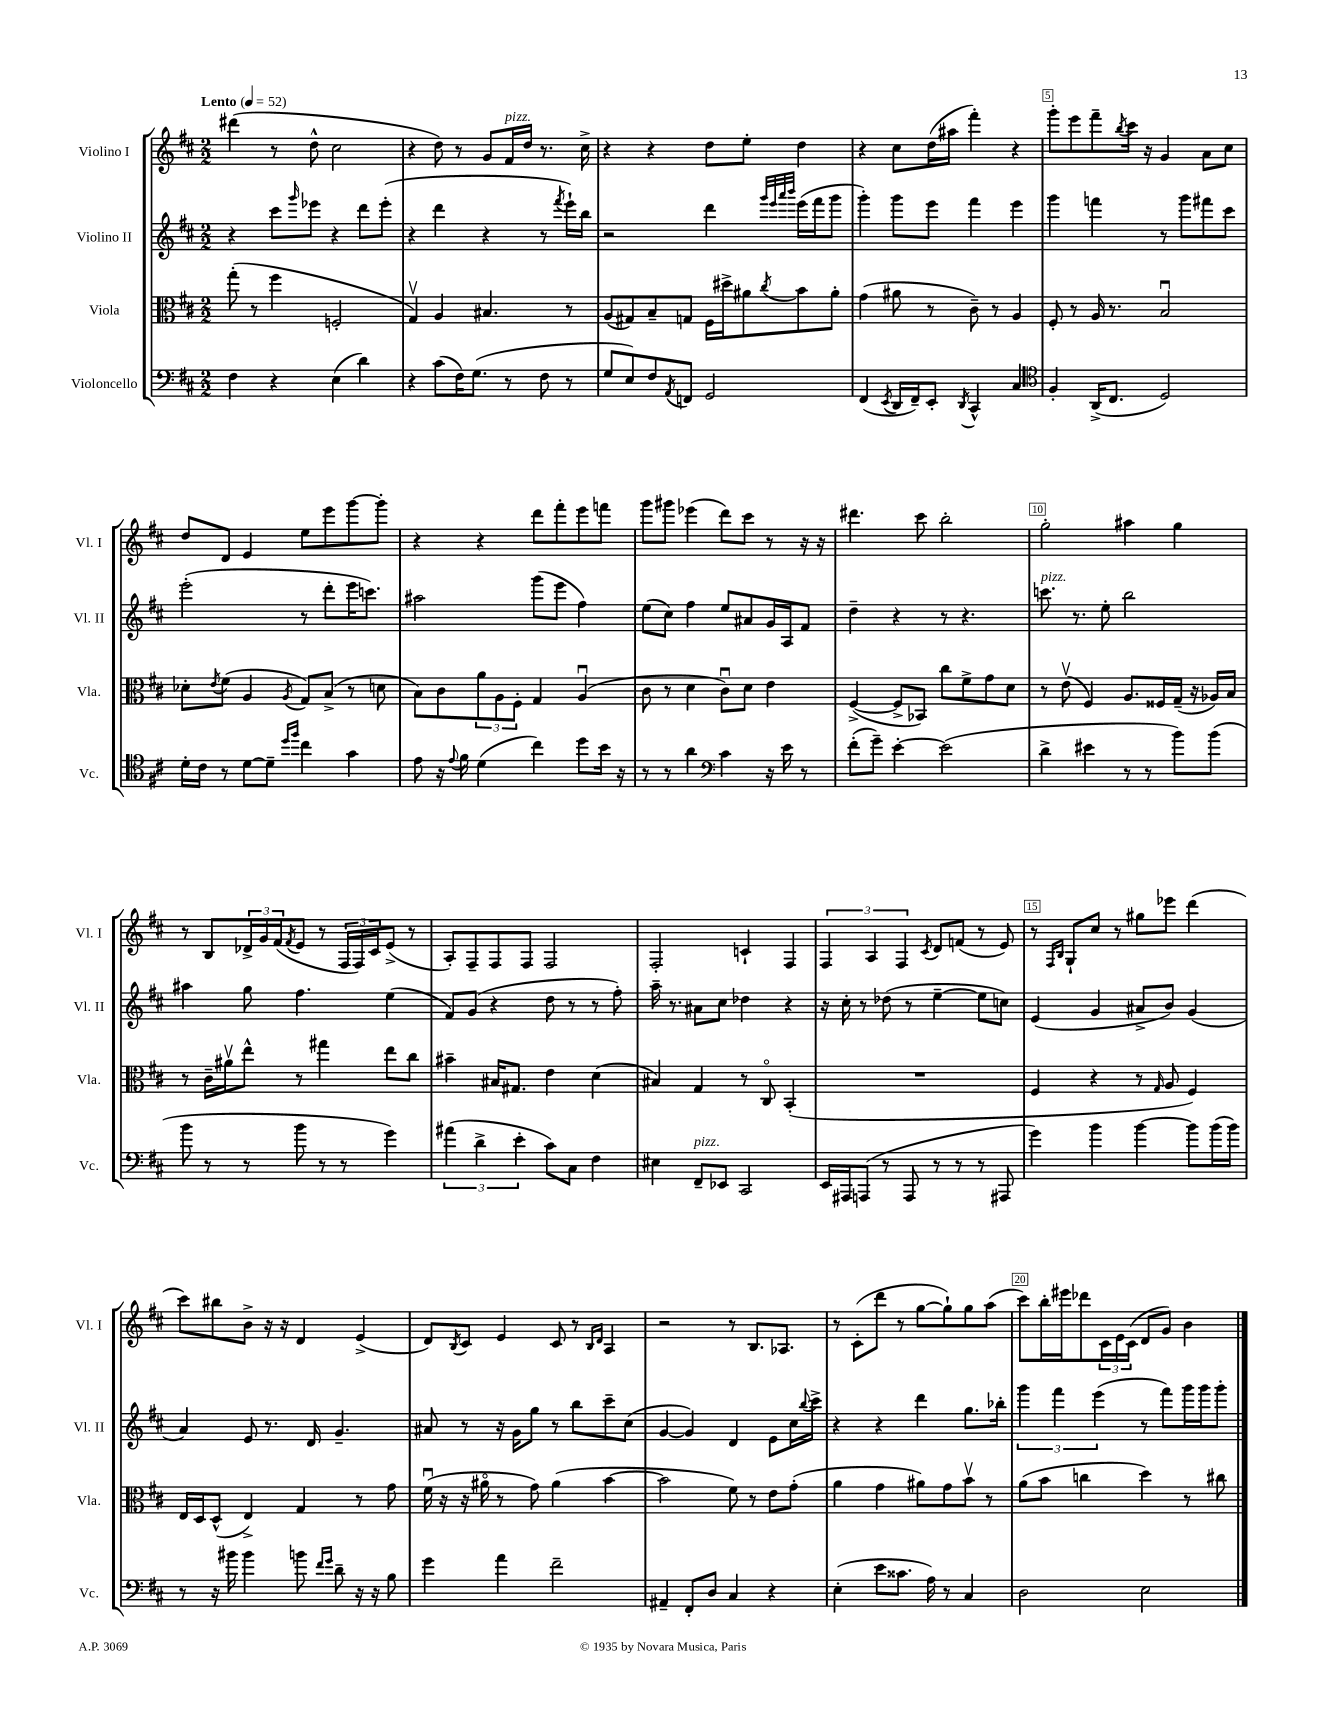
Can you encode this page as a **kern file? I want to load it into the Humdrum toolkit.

**kern	**kern	**kern	**kern
*part4	*part3	*part2	*part1
*staff4	*staff3	*staff2	*staff1
*I"Violoncello	*I"Viola	*I"Violino II	*I"Violino I
*I'Vc.	*I'Vla.	*I'Vl. II	*I'Vl. I
*clefF4	*clefC3	*clefG2	*clefG2
*k[f#c#]	*k[f#c#]	*k[f#c#]	*k[f#c#]
*M2/2	*M2/2	*M2/2	*M2/2
*MM52	*MM52	*MM52	*MM52
=1	=1	=1	=1
!	!	!	!LO:TX:a:B:t=Lento
4F#\	(8gg'\	4r	(4ddd#X\
.	8r	.	.
4r	4ff#\	8ccc#\L	8r
.	.	16qqggg/	.
.	.	8eee-X\J	8dd^^\
(4E\	2Fn'/	4r	2cc#\
4d\)	.	8ddd\L	.
.	.	(8eee-'\J	.
=2	=2	=2	=2
4r	4Gv/)	4r	4r
(8c#\L	4A/	4ddd\	8dd\)
16F#\K)	.	.	8r
(8.G\J	.	.	.
.	4.B#X/	4r	8g/L
!	!	!	!LO:TX:a:i:t=pizz.
8r	.	.	16f#/L
.	.	.	16dd/JJ
8F#\	.	8r	8.r
.	.	8qfff#/	.
8r	8r	16eee`\LL)	.
.	.	16bb\JJ	16cc#^\
=3	=3	=3	=3
8G/L	(8A/L	2r	4r
8E/)	8G#X/)	.	.
8F#/	8B~/	.	4r
8qAA/	.	.	.
8FFn/J	8Gn/J	.	.
2GG/	16F#\LL	4ddd\	8dd\L
.	16dd#X^\J	.	.
.	8a#X\	.	8ee'\J
.	.	32qqggg/LLL	.
.	.	32qqeee/	.
.	.	32qqaaa/	.
.	8qcc#/	32qqbbb/JJJ	.
.	8b\	(16eee\LL	4dd\
.	.	16fff#\J	.
.	8a#'\J	8ggg\J	.
=4	=4	=4	=4
(4FF#/	(4g\	4ggg'\)	4r
8qEE/	.	.	.
16DD/LL	8a#X\	8ggg\L	8cc#\L
16FF#~/J)	.	.	.
8EE'/J	8r	8eee\J	(16dd\L
.	.	.	16aa#X\JJ
8qDD/	.	.	.
4CC#^^/	8c#~\)	4fff#\	4fff#'\)
.	8r	.	.
4C#/	4A/	4eee\	4r
=5	=5	=5	=5
*clefC4	*	*	*
4F#'/	8F#'/	4ggg\	8ggg'\L
.	8r	.	8eee\
(16AA^/KL	16A/	4fffn\	8fff#~\
8.C#/J	8.r	.	.
.	.	.	8qbb/
.	.	.	16ccc#\Jk
.	.	.	16r
2D/)	2Bu/	8r	4g/
.	.	8ggg\L	.
.	.	8fff#X\	8a\L
.	.	8ccc#\J	8cc#\J
!!LO:LB:g=z
=6	=6	=6	=6
16d'\LL	8d-X'\L	(2eee'\	8dd/L
16c#\JJ	.	.	.
.	8qe/	.	.
8r	(8f#\J	.	8d/J
[8d\L	4A/	.	4e/
8d~\J]	.	.	.
16qqdd/LL	.	.	.
16qqff#/JJ	8qA/	.	.
4cc#\	8G/L)	8r	8ee\L
.	(8B^/J	8ddd'\L	8eee\
4g\	8r	16eee\K	[8ggg\
.	.	8.cccn\J)	.
.	8dn\	.	8ggg'\J]
=7	=7	=7	=7
8e\	8B\L)	2aa#X\	4r
16r	8c#\	.	.
8qqe/	.	.	.
16f#\	.	.	.
(4d\	12a\	.	4r
.	12A\	.	.
.	12F#'\J	.	.
4cc#\)	4G/	(8ggg\L	8ddd\L
.	.	8eee\J	8fff#'\
8dd\L	(4Au/	4ff#\)	8eee\
16b\Jk	.	.	8fffn\J
16r	.	.	.
=8	=8	=8	=8
8r	8c#\	(8ee\L	8ggg\L
8r	8r	8cc#\J)	8ggg#X\J
4a\	4d\	4ff#\	(4eee-X\
*clefF4	*	*	*
4c#\	8c#u\L)	8ee/L	8ddd\L)
.	8d\J	8a#X/	8ccc#\J
16r	4e\	16g/L	8r
16e\	.	16A/J	.
8r	.	8f#/J	16r
.	.	.	16r
=9	=9	=9	=9
(8f#'\L	([4F#^/	4dd~\	4.ddd#X\
8g~\J)	.	.	.
[4e'\	8F#^/L]	4r	.
.	8BB-X/J)	.	8ccc#\
(2e\]	8cc#\L	8r	2bb'\
.	8f#^\	4.r	.
.	8g\	.	.
.	8d\J	.	.
=10	=10	=10	=10
!	!	!LO:TX:a:i:t=pizz.	!
4d^\	8r	8.cccn\	2gg'\
.	(8ev\	.	.
.	.	8.r	.
4e#X\	4F#/)	.	.
.	.	8ee'\	.
8r	8.A/L	2bb\	4aa#X\
8r	.	.	.
.	16F##X/L	.	.
8b\L)	(16G~/JJ	.	4gg\
.	16r	.	.
(8b\J	16A-X/LL)	.	.
.	16B/JJ	.	.
!!LO:LB:g=z
=11	=11	=11	=11
8b\	8r	4aa#X\	8r
8r	16c#~\LL	.	8B/L
.	16a#Xv\J	.	.
8r	8ee^^\J	8gg\	24d-X^/L
.	.	.	24g/
.	.	.	(24f#/J
.	.	.	8qf#/
8b\	8r	4.ff#\	8e/J
8r	4gg#X\	.	8r
8r	.	.	24F#/LL
.	.	.	24F#/)
.	.	.	24c#/J
4g\)	8ee\L	(4ee\	(8e^/J
.	8cc#\J	.	8r
=12	=12	=12	=12
(6a#X\	4b#X~\	8f#/L)	8A'/L)
.	.	(8g/J	8F#~/
6d^\	.	.	.
.	16B#X/KL	4r	8F#/
.	8.G#X/J	.	.
6e'\	.	.	.
.	.	.	8F#/J
8c#\L)	4e\	8dd\	2F#/
8C#\J	.	8r	.
4F#\	(4d\	8r	.
.	.	8ff#'\)	.
=13	=13	=13	=13
4E#X\	4B#X/)	16aa~\	2F#'/
.	.	8.r	.
!LO:TX:a:i:t=pizz.	!	!	!
8FF#~/L	4G/	8a#X\L	.
8EE-X/J	.	8cc#\J	.
2CC#/	8r	4dd-X\	4cn`/
.	8C#/	.	.
.	(4BB'/	4r	4F#/
=14	=14	=14	=14
16EE/LL	1r	16r	6F#/
16AAA#X/J	.	16cc#'\	.
(8AAAn/J	.	8r	.
.	.	.	6A/
8r	.	(8dd-X\	.
.	.	.	6F#/
8AAA/	.	8r	.
.	.	.	8qc#/
8r	.	[4ee~\	8d/L
8r	.	.	(8fn/J
8r	.	8ee\L]	8r
8AAA#X/	.	8ccn\J)	8e/)
=15	=15	=15	=15
4g\)	4F#/	(4e/	8r
.	.	.	16qqF#/LL
.	.	.	16qqB/JJ
.	.	.	8G`/L
4b\	4r	4g/	8cc#/J
.	.	.	8r
[4b\	8r	8a#X^/L	8gg#X\L
.	16qqG/	.	.
.	8A/	8b/J)	8eee-X\J
8b\L]	4F#/)	(4g/	(4ddd\
(16b\L	.	.	.
16b\JJ)	.	.	.
!!LO:LB:g=z
=16	=16	=16	=16
8r	16E/LL	4a/)	8ccc#\L)
.	16D/J	.	.
16r	(8D^^/J	.	8bb#X\
16b#X\	.	.	.
4b#\	4E^/)	8e/	8b^\J
.	.	8.r	16r
.	.	.	16r
8bn\	4G/	.	4d/
.	.	16d/	.
16qqf#/LL	.	.	.
16qqg/JJ	.	.	.
8d~\	.	4.g~/	.
16r	8r	.	(4e^/
16r	.	.	.
8B\	8g\	.	.
=17	=17	=17	=17
4g\	(16f#u\	8a#X/	8d/L)
.	16r	.	.
.	.	.	8qB/
.	16r	8r	8c#/J
.	16a#X\	.	.
4a\	8r	16r	4e/
.	.	16g\KL	.
.	8g\)	8gg\J	.
2f#~\	(4a#\	8r	8c#/
.	.	8bb\L	8r
.	.	.	16qqB/LL
.	.	.	16qqd/JJ
.	[4b\	8ccc#~\	4A/
.	.	(8cc#\J	.
=18	=18	=18	=18
4AA#X~/	2b\]	[4g/	2r
8FF#'/L	.	4g/])	.
8D/J	.	.	.
4C#/	8f#\)	4d/	8r
.	8r	.	8.B/L
4r	8e\L	8e\L	.
.	.	.	8.A-X/J
.	(8g'\J	16cc#\L	.
.	.	8qqbb/	.
.	.	16ccc#^\JJ	.
=19	=19	=19	=19
(4E'\	4a\	4r	8r
.	.	.	(8c#'\L
8e\L	4g\	4r	8ddd\J
8.c##X\J	.	.	8r
.	8a#X\L)	4ddd\	[8gg\L
16A\)	.	.	.
8r	8g\	.	8gg`\])
4C#/	8bv\J	8.gg\L	8gg\
.	8r	.	(8aa\J
.	.	16bb-X'\Jk	.
=20	=20	=20	=20
2D\	(8a\L	6ggg\	8ccc#\L)
.	8b\J	.	16bb'\L
.	.	6fff#\	.
.	.	.	16eee#X\J
.	4ccn\	.	8ddd-X\
.	.	(6eee\	.
.	.	.	24c#\L
.	.	.	24e\
.	.	.	(24c#\JJ
2E\	4dd\)	8r	8d/L
.	.	8fff#\L)	8g/J)
.	8r	16ggg\L	4b\
.	.	16ggg\J	.
.	8cc#X\	8ggg'\J	.
==	==	==	==
*-	*-	*-	*-
